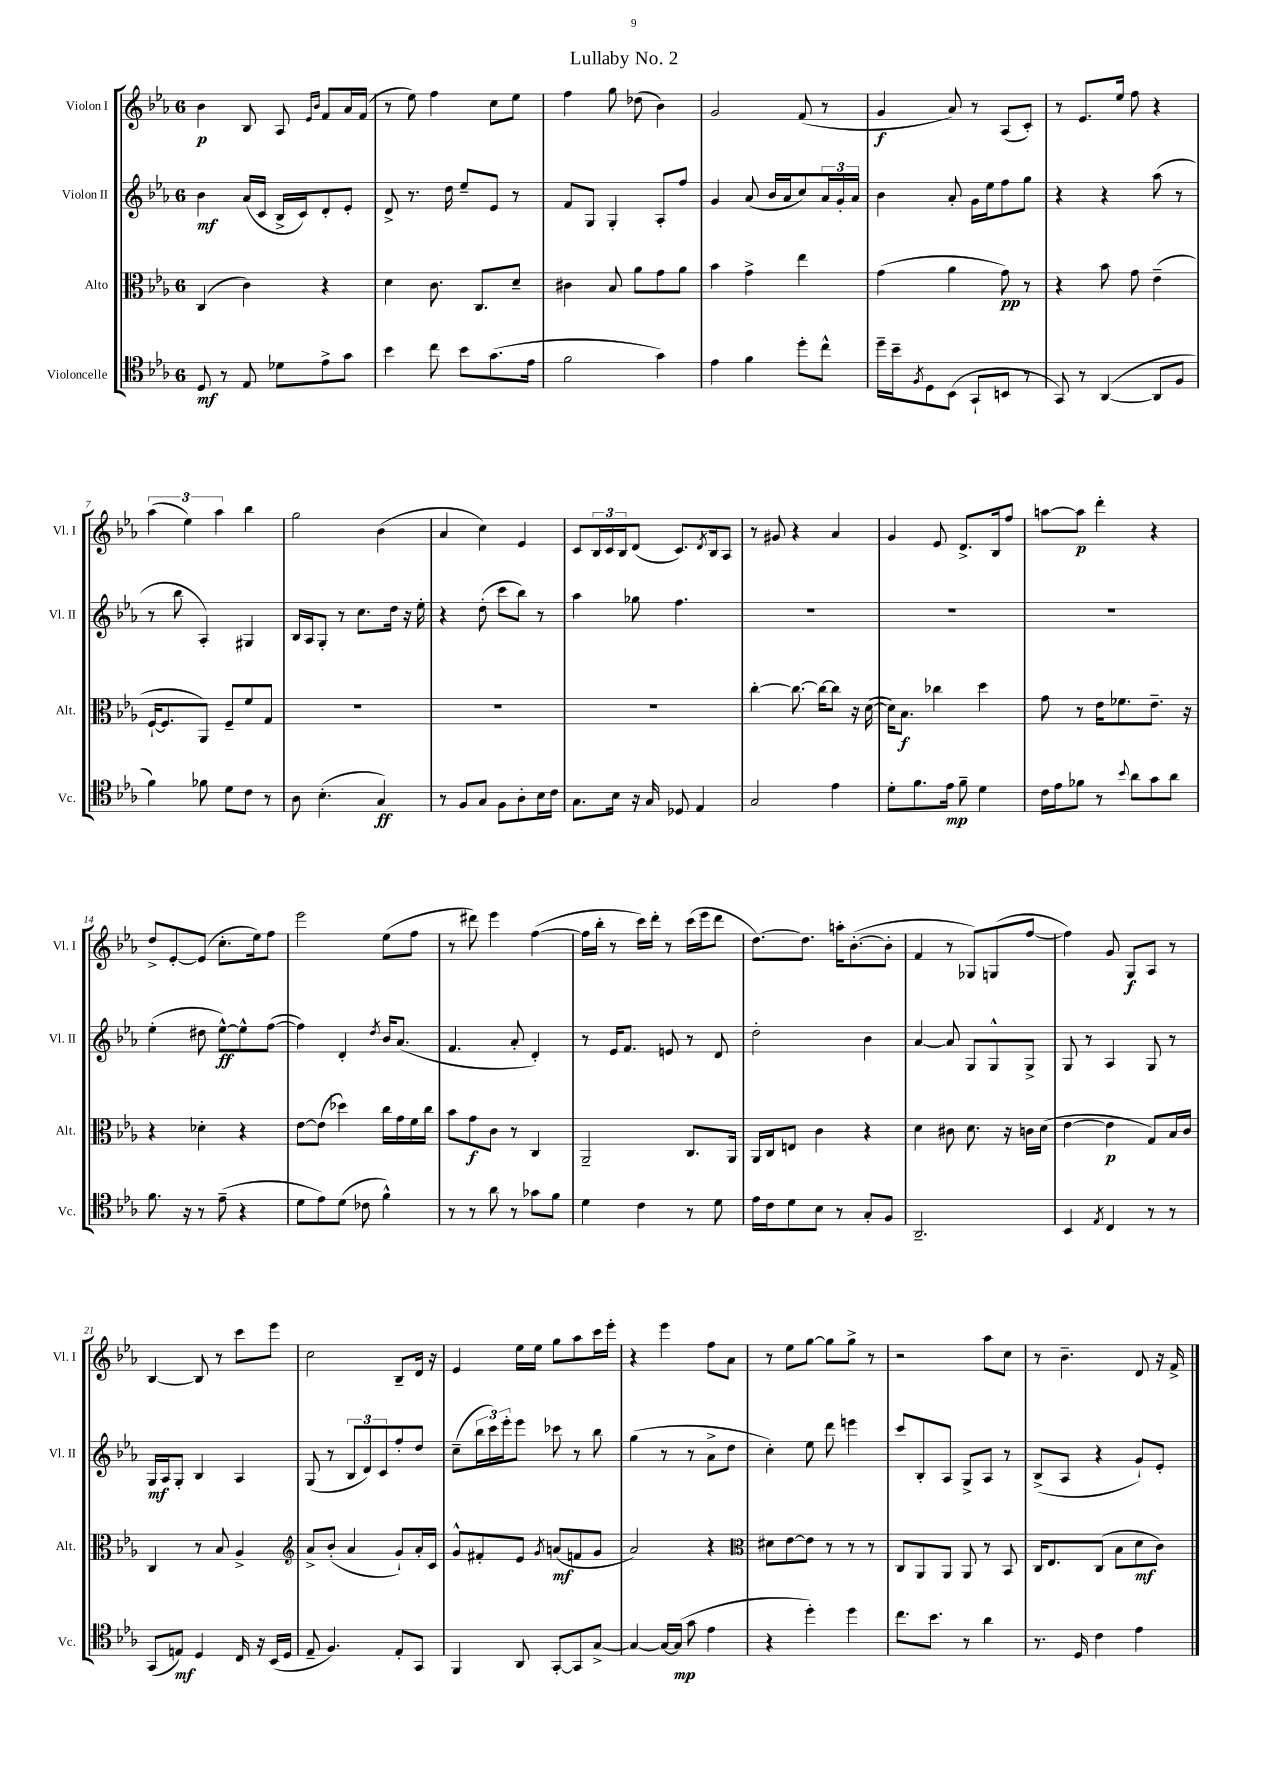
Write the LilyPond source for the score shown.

\header { title = "Lullaby No. 2" }
<<
\new StaffGroup <<
\new Staff = "s0" \with { instrumentName = "Violon I" shortInstrumentName = "Vl. I" } {
    \clef treble \key ees \major \once \override Staff.TimeSignature.style = #'single-digit \time 6/8
    bes'4\p bes8 aes8 \grace { ees'16 bes'16 } f'8 aes'16 f'16( |
    r8 ees''8) f''4 c''8 ees''8 |
    f''4 g''8 des''8( bes'4) |
    g'2 f'8( r8 |
    g'4\f aes'8) r8 aes8( c'8-.) |
    r8 ees'8. ees''16 f''8 r4 |
    \tuplet 3/2 { aes''4( ees''4) aes''4 } bes''4 |
    g''2 bes'4( |
    aes'4 c''4) ees'4 |
    c'8 \tuplet 3/2 { bes16 c'16 bes16 } d'8( c'8.) \acciaccatura { d'8 } bes16 aes8 |
    r8 gis'8 r4 aes'4 |
    g'4 ees'8 d'8.-> bes16 f''8 |
    a''8~ a''8\p d'''4-. r4 |
    d''8-> ees'8~-. ees'8( c''8.-. ees''16) f''8 |
    ees'''2 ees''8( f''8 |
    r8 dis'''8) ees'''4 f''4~( |
    f''16 bes''16-. r8 c'''16) d'''16-. r8 c'''16( ees'''16 d'''8 |
    d''8.~) d''8. a''16-. bes'8.~-.( bes'8-. |
    f'4 r8 ges8) g8( f''8~ |
    f''4) g'8 g8\f aes8 r8 |
    bes4~ bes8 r8 c'''8 ees'''8 |
    c''2 bes8-- d'16 r16 |
    ees'4 ees''16 ees''16 g''8 aes''8 c'''16 ees'''16-. |
    r4 ees'''4 f''8 aes'8 |
    r8 ees''8 g''8~ g''8 g''8-> r8 |
    r2 aes''8 c''8 |
    r8 bes'4.-- d'8 r16 f'16-> \bar "|." |
}
\new Staff = "s1" \with { instrumentName = "Violon II" shortInstrumentName = "Vl. II" } {
    \clef treble \key ees \major \once \override Staff.TimeSignature.style = #'single-digit \time 6/8
    bes'4\mf aes'16( c'16 bes16-> c'16) d'8-. ees'8-. |
    d'8-> r8. d''16 ees''8-- ees'8 r8 |
    f'8 g8 g4-. aes8-. f''8 |
    g'4 aes'8( bes'16 aes'16 c''8) \tuplet 3/2 { aes'16 g'16-. aes'16 } |
    bes'4 aes'8-. g'16 ees''16 f''8 g''8 |
    r4 r4 aes''8( r8 |
    r8 bes''8 aes4-.) gis4 |
    bes16 aes16 g8-. r8 c''8. d''16 r16 ees''16-. |
    r4 d''8-.( c'''8 bes''8) r8 |
    aes''4 ges''8 f''4. |
    R2. |
    R2. |
    R2. |
    ees''4-.( dis''8 ees''8~-^\ff) ees''8-^ f''8~( |
    f''4) d'4-. \acciaccatura { d''8 } bes'16 aes'8.( |
    f'4. aes'8-. d'4-.) |
    r8 ees'16 f'8. e'8 r8 d'8 |
    d''2-. bes'4 |
    aes'4~ aes'8 g8 g8-^ g8-> |
    g8 r8 aes4 g8 r8 |
    g16\mf aes16 g8-. bes4 aes4 |
    g8( r8 \tuplet 3/2 { bes8 d'8) c'8 } f''8-. d''8 |
    c''8--( \tuplet 3/2 { bes''16 c'''16) ees'''16-. } ees'''8 ces'''8 r8 bes''8 |
    g''4( r8 r8 aes'8-> d''8 |
    c''4-.) ees''8 d'''8 e'''4 |
    c'''8 bes8-. aes8 g8-> aes8 r8 |
    bes8->( aes8 r4 g'8-!) ees'8-. \bar "|." |
}
\new Staff = "s2" \with { instrumentName = "Alto" shortInstrumentName = "Alt." } {
    \clef alto \key ees \major \once \override Staff.TimeSignature.style = #'single-digit \time 6/8
    c4( c'4) r4 |
    d'4 c'8. c8. d'8-- |
    cis'4 bes8 aes'8 g'8 aes'8 |
    bes'4 g'4-> ees''4 |
    g'4( aes'4 g'8\pp) r8 |
    r4 bes'8 g'8 ees'4--( |
    f16~-! f8. aes,8) f8-- f'8 g8 |
    R2. |
    R2. |
    R2. |
    c''4~-. c''8.~ c''16~ c''8 r16 d'16~( |
    d'16) bes8.\f ces''4 d''4 |
    g'8 r8 ees'16 fes'8. ees'8.-- r16 |
    r4 des'4-. r4 |
    ees'8~ ees'8( des''4) c''16 g'16 f'16 c''16 |
    bes'8 g'8\f c'8 r8 c4 |
    aes,2-- c8. aes,16 |
    aes,16 c16 e8 c'4 r4 |
    d'4 cis'8 d'8. r16 c'16 d'16( |
    ees'4~ ees'4\p g8) bes16 c'16 |
    c4 r8 bes8 aes4-> |
    \clef treble aes'8-> bes'8-.( aes'4 g'8-!) aes'16-. c'16 |
    g'8-^ fis'8-. ees'8 \acciaccatura { g'8 } a'8\mf( f'8 g'8 |
    aes'2) r4 |
    \clef alto dis'8 ees'8~ ees'8 r8 r8 r8 |
    c8 aes,8 aes,8 aes,8 r8 bes,8 |
    c16 ees8. c8( bes8 d'8\mf c'8) \bar "|." |
}
\new Staff = "s3" \with { instrumentName = "Violoncelle" shortInstrumentName = "Vc." } {
    \clef tenor \key ees \major \once \override Staff.TimeSignature.style = #'single-digit \time 6/8
    d8\mf r8 ees8 des'8 ees'8-> g'8 |
    bes'4 c''8 bes'8 g'8.( ees'16 |
    f'2 g'4) |
    ees'4 f'4 d''8-. c''8-^ |
    d''16-- bes'16-- \acciaccatura { f8 } d8 bes,8( g,8-! b,8 r8 |
    g,8) r8 aes,4~( aes,8 f8 |
    f'4) fes'8 d'8 c'8 r8 |
    aes8 bes4.-.( g4\ff) |
    r8 f8 g8 f8 aes8-. bes16 c'16 |
    g8. bes16 r16 g16 des8 ees4 |
    g2 ees'4 |
    d'8-. f'8. ees'16\mp f'8-- d'4 |
    c'16 ees'16 fes'8 r8 \appoggiatura { bes'8 } aes'8 g'8 aes'8 |
    f'8. r16 r8 ees'8--( r4 |
    d'8 ees'8) d'8( ces'8 f'4-^) |
    r8 r8 aes'8 r8 ges'8 f'8 |
    d'4 c'4 r8 d'8 |
    ees'16 c'16 d'8 bes8 r8 g8-. f8 |
    aes,2.-- |
    bes,4 \acciaccatura { ees8 } c4 r8 r8 |
    g,8( e8\mf) d4 c16 r16 bes,16( d16 |
    ees8-- f4.) ees8-. g,8 |
    f,4 aes,8 g,8~-. g,8 g8~-> |
    g4~ g16~ g16\mp( g'8 ees'4 |
    r4 d''4-.) d''4 |
    c''8. bes'8. r8 aes'4 |
    r8. d16 c'4 ees'4 \bar "|." |
}
>>
>>
